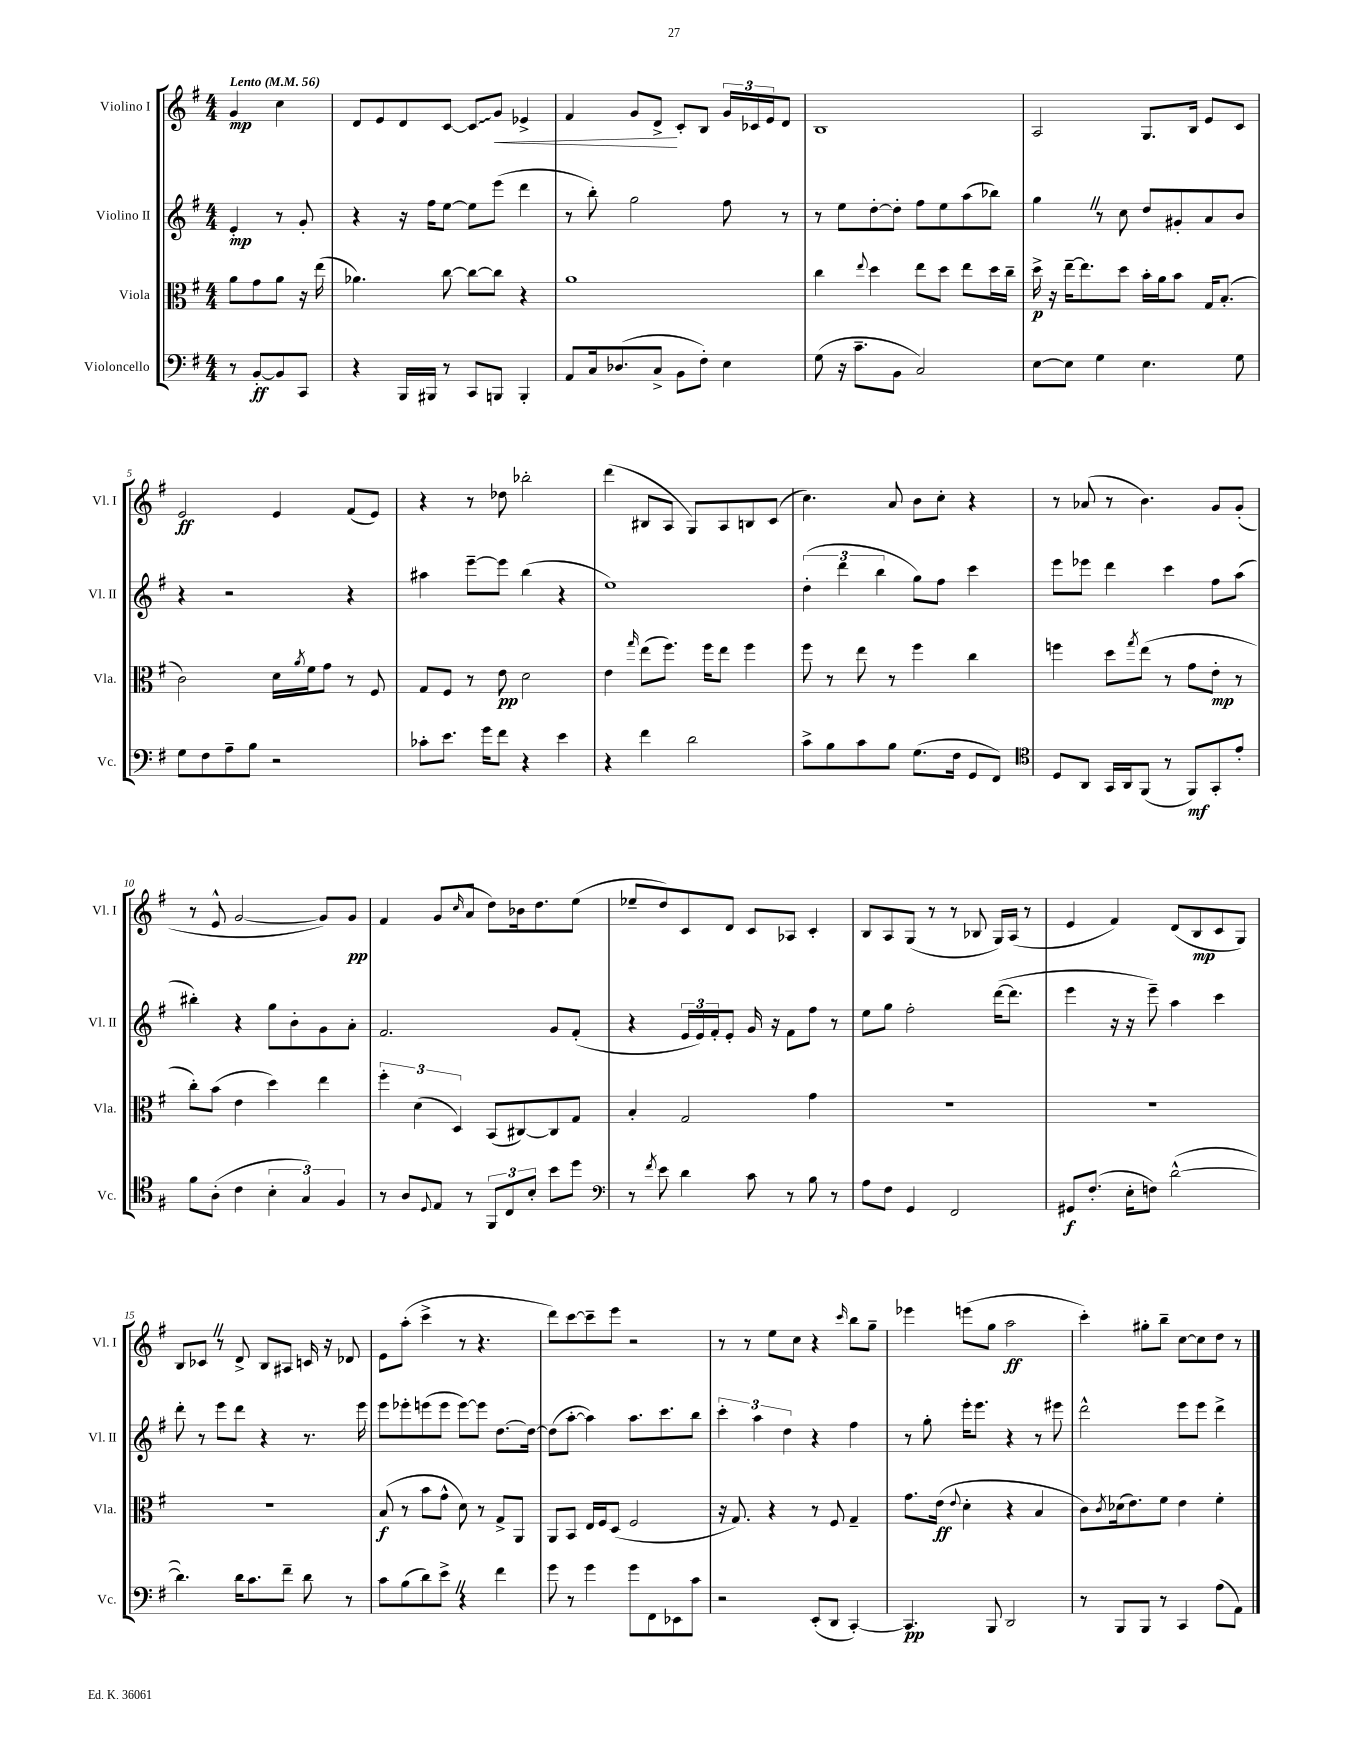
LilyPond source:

<<
\new StaffGroup <<
\new Staff = "s0" \with { instrumentName = "Violino I" shortInstrumentName = "Vl. I" } {
    \clef treble \key g \major \numericTimeSignature \time 4/4 \partial 2 \tempo "Lento" 4 = 56
    g'4\mp c''4 |
    d'8 e'8 d'8 c'8~ \once \override Glissando.style = #'zigzag c'8\glissando g'8\< ees'4-> |
    fis'4 g'8 d'8->\! c'8-. b8 \tuplet 3/2 { g'16 ces'16 e'16 } d'8 |
    b1 |
    a2 g8. b16 e'8 c'8 |
    e'2\ff e'4 fis'8( e'8) |
    r4 r8 des''8 bes''2-. |
    d'''4( bis8 a8 g8) a8 b8 c'8( |
    c''4.) a'8 b'8 c''8-. r4 |
    r8 aes'8( r8 b'4.) g'8 g'8-.( |
    r8 e'8-^ g'2~ g'8) g'8\pp |
    fis'4 g'8( \grace { c''16 } a'8 d''8) bes'16 d''8. e''8( |
    ees''8-- d''8) c'8 d'8 c'8 aes8 c'4-. |
    b8 a8 g8( r8 r8 bes8 g16) a16( r8 |
    e'4 fis'4) d'8( b8\mp c'8 g8) |
    b8 ces'8 \once \override BreathingSign.text = \markup { \musicglyph "scripts.caesura.straight" } \breathe r8 d'8-> b8 ais8 c'16 r16 des'8 |
    e'8 a''8-.( c'''4-> r8 r4. |
    d'''8) c'''8~ c'''8-- e'''8 r2 |
    r8 r8 e''8 c''8 r4 \grace { c'''16 } b''8 g''8-- |
    ees'''4 e'''8( g''8 a''2\ff |
    c'''4-.) gis''8-. b''8-- c''8~ c''8 d''8 r8 \bar "|." |
}
\new Staff = "s1" \with { instrumentName = "Violino II" shortInstrumentName = "Vl. II" } {
    \clef treble \key g \major \numericTimeSignature \time 4/4 \partial 2
    e'4-.\mp r8 g'8-. |
    r4 r16 fis''16 e''8~ e''8 e'''8( d'''4 |
    r8 b''8-.) g''2 fis''8 r8 |
    r8 e''8 d''8~-. d''8-. fis''8 e''8 a''8( bes''8) |
    g''4 \once \override BreathingSign.text = \markup { \musicglyph "scripts.caesura.straight" } \breathe r8 c''8 d''8 gis'8-. a'8 b'8 |
    r4 r2 r4 |
    ais''4 e'''8~-- e'''8 b''4( r4 |
    e''1) |
    \tuplet 3/2 { d''4-.( d'''4 b''4 } g''8) fis''8 c'''4 |
    e'''8 ees'''8 d'''4 c'''4 fis''8 a''8( |
    bis''4-.) r4 g''8 b'8-. g'8 a'8-. |
    fis'2. g'8 fis'8-.( |
    r4 \tuplet 3/2 { e'16 e'16) fis'16-. } e'8-. g'16 r16 fis'8 fis''8 r8 |
    e''8 g''8 fis''2-. d'''16~( d'''8. |
    e'''4 r16 r16 e'''8--) a''4 c'''4 |
    d'''8-. r8 e'''8 d'''8 r4 r8. e'''16 |
    e'''8 ees'''8-. e'''8( e'''8 e'''8~) e'''8 d''8.~ d''16~ |
    d''8( a''8~-. a''4) a''8. c'''8. b''8 |
    \tuplet 3/2 { c'''4-. a''4 d''4 } r4 fis''4 |
    r8 g''8-. e'''16-. e'''8. r4 r8 eis'''8 |
    d'''2-^ e'''8 e'''8 d'''4-> \bar "|." |
}
\new Staff = "s2" \with { instrumentName = "Viola" shortInstrumentName = "Vla." } {
    \clef alto \key g \major \numericTimeSignature \time 4/4 \partial 2
    a'8 g'8 a'8 r16 e''16( |
    aes'4.) c''8~ c''8~ c''8 r4 |
    a'1 |
    c''4 \appoggiatura { e''8 } d''4 e''8 d''8 e''8 d''16 c''16-- |
    d''16->\p r16 e''16~-- e''8. d''8 b'16-. a'16 b'8 g16 b8.-.( |
    c'2) d'16 \acciaccatura { a'8 } fis'16 g'8 r8 fis8 |
    g8 fis8 r8 e'8\pp d'2 |
    e'4 \grace { g''16 } e''8( fis''8.) fis''16 e''8 fis''4 |
    fis''8 r8 e''8 r8 fis''4 c''4 |
    f''4 d''8 \acciaccatura { g''8 } e''8( r8 g'8 e'8-.\mp r8 |
    c''8-.) b'8( e'4 d''4) e''4 |
    \tuplet 3/2 { fis''4-. d'4( d4) } b,8( cis8~) cis8 g8 |
    b4-. g2 g'4 |
    R1 |
    R1 |
    R1 |
    b8\f( r8 b'8 g'8-^ d'8) r8 g8-> a,8 |
    a,8 b,8 e16 fis16 d8( fis2 |
    r16 g8.) r4 r8 fis8 g4-- |
    g'8. e'16\ff( \appoggiatura { e'8 } d'4-. r4 b4 |
    c'8) \acciaccatura { c'8 } des'16( e'8.) fis'8 e'4 fis'4-. \bar "|." |
}
\new Staff = "s3" \with { instrumentName = "Violoncello" shortInstrumentName = "Vc." } {
    \clef bass \key g \major \numericTimeSignature \time 4/4 \partial 2
    r8 b,8~-.\ff b,8 c,8 |
    r4 b,,16 bis,,16 r8 c,8 b,,8 b,,4-. |
    a,8 c16 des8.( c8-> b,8 fis8-.) e4 |
    g8( r16 c'8.-- b,8 c2) |
    e8~ e8 g4 e4. g8 |
    g8 fis8 a8-- b8 r2 |
    ces'8-. e'8. g'16 fis'8 r4 e'4 |
    r4 fis'4 d'2 |
    c'8-> b8 c'8 b8 g8.( fis16 g,8 fis,8) |
    \clef tenor d8 a,8 g,16 a,16 fis,8( r8 fis,8\mf) g,8-. e'8-. |
    fis'8 a8-.( c'4 \tuplet 3/2 { b4-. g4) fis4 } |
    r8 a8 \appoggiatura { d8 } e8 r8 \tuplet 3/2 { fis,8 c8 b8-. } b'8 d''8 |
    \clef bass r8 \acciaccatura { fis'8 } e'8 d'4 c'8 r8 b8 r8 |
    a8 fis8 g,4 fis,2 |
    gis,8\f fis8.-.( e16-. f8) d'2~-^( |
    d'4.) d'16 c'8. fis'8-- d'8 r8 |
    c'8 b8( d'8) e'8-> \once \override BreathingSign.text = \markup { \musicglyph "scripts.caesura.straight" } \breathe r4 fis'4 |
    g'8 r8 g'4 g'8 fis,8 ees,8 c'8 |
    r2 e,8-.( d,8 c,4~-.) |
    c,4.\pp b,,8 d,2 |
    r8 b,,8 b,,8 r8 c,4 a8( a,8) \bar "|." |
}
>>
>>
